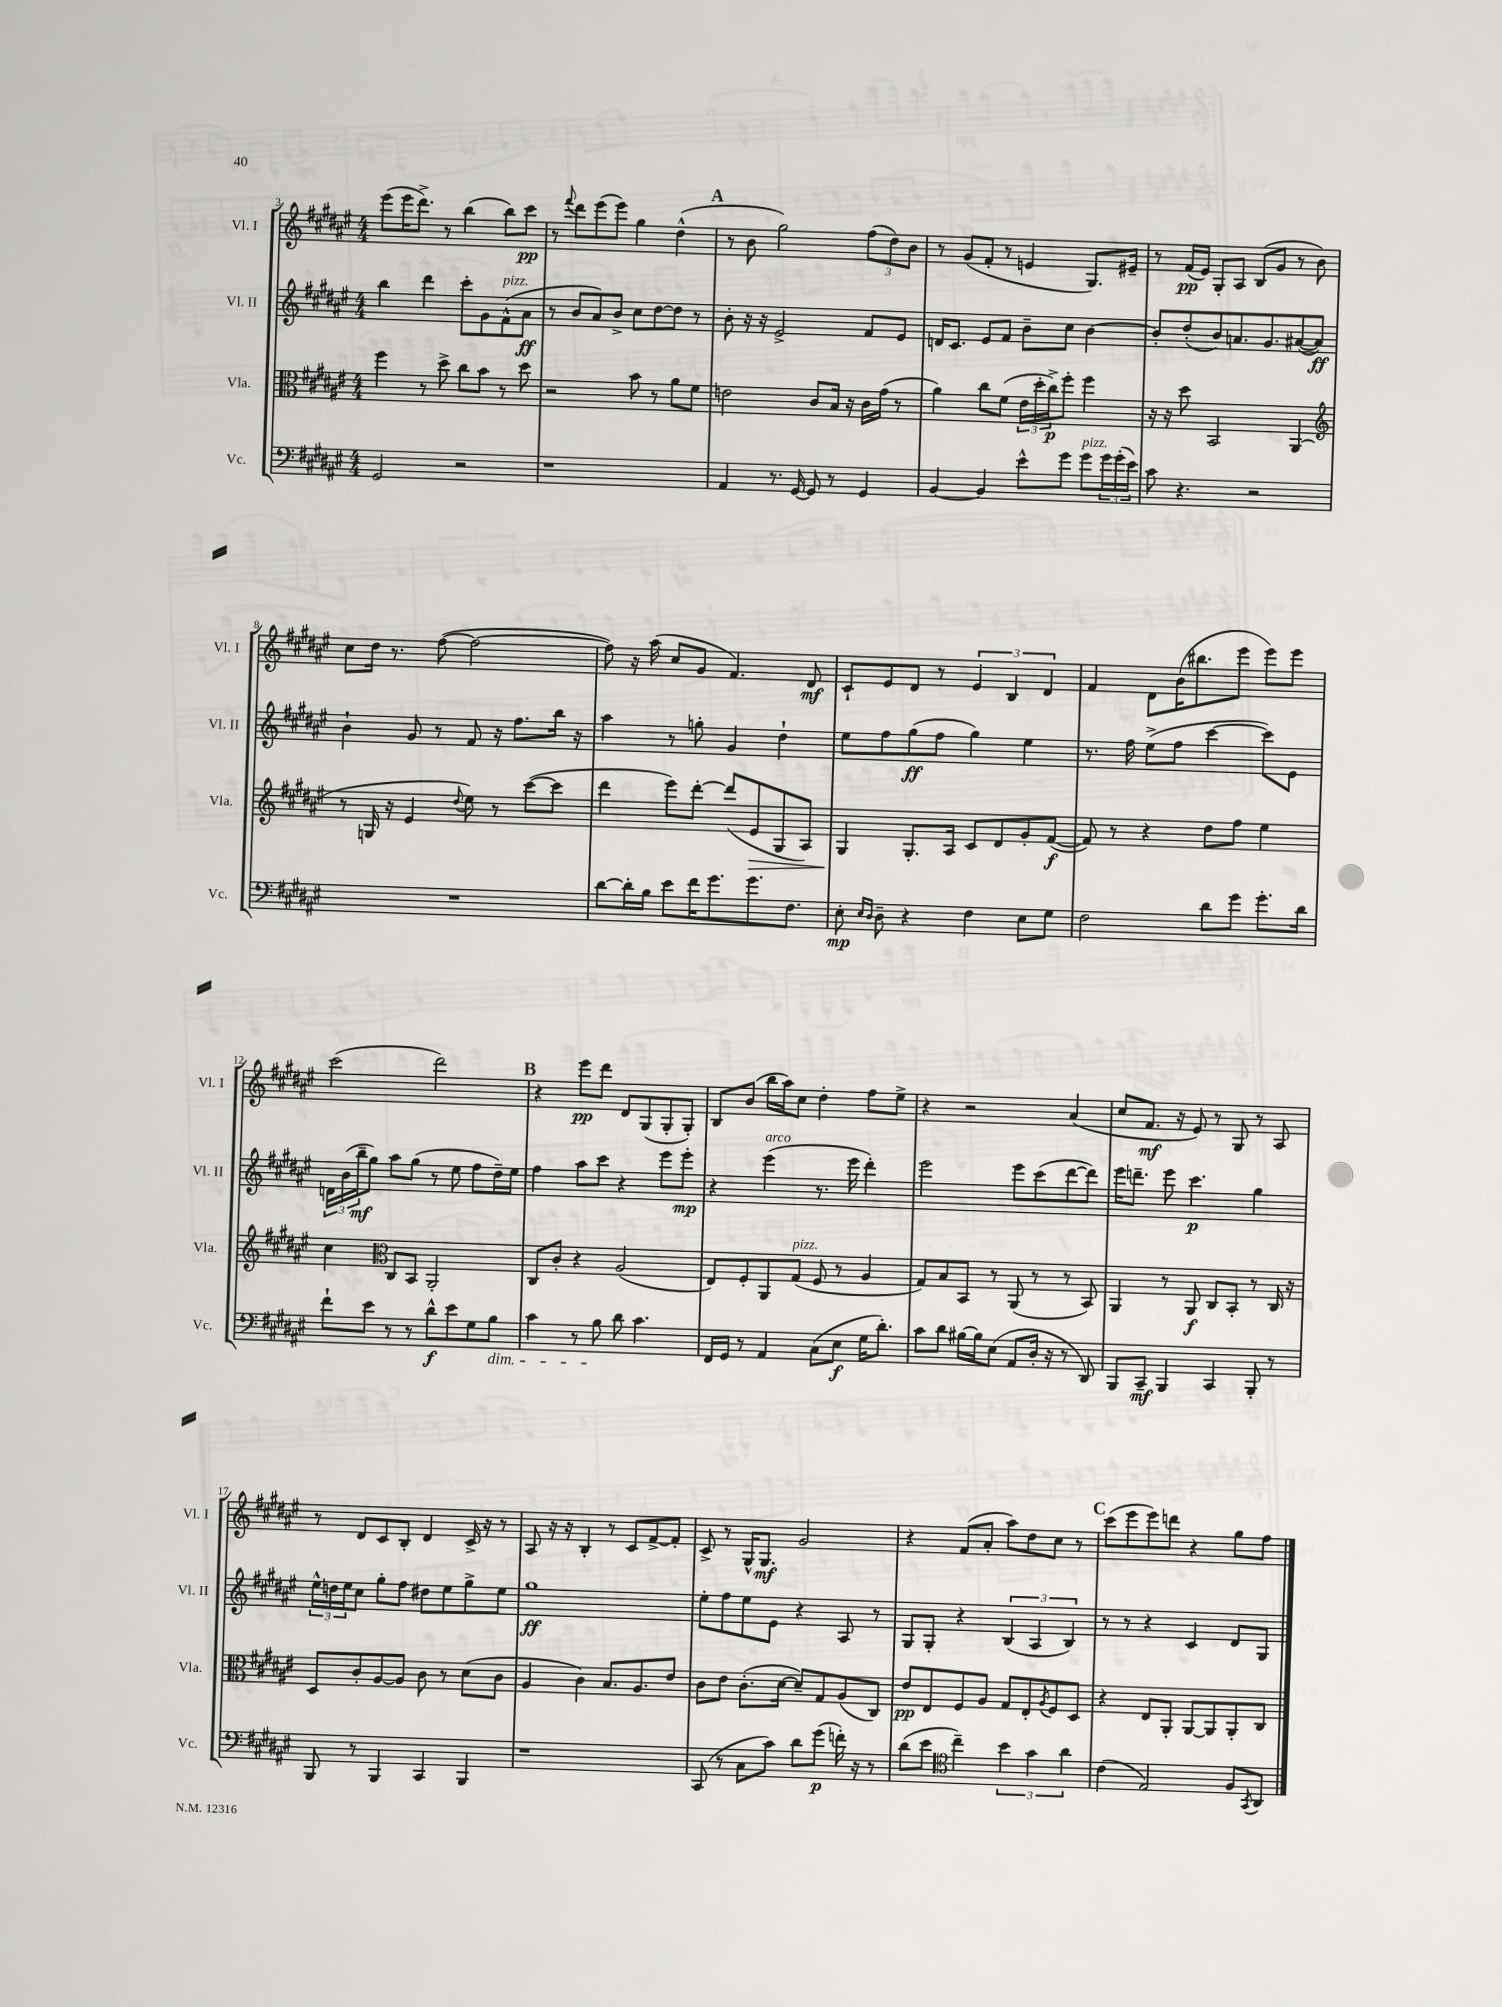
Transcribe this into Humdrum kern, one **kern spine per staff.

**kern	**kern	**kern	**kern
*staff4	*staff3	*staff2	*staff1
*clefF4	*clefC3	*clefG2	*clefG2
*k[f#c#g#d#a#e#]	*k[f#c#g#d#a#e#]	*k[f#c#g#d#a#e#]	*k[f#c#g#d#a#e#]
*M4/4	*M4/4	*M4/4	*M4/4
2GG#	4ff#	4bb	(8eee#
.	.	.	16eee#
.	.	.	8.ddd#^)
.	8r	4ddd#	.
.	8dd#^	.	8r
2r	8cc#	8ccc#'	(4bb
.	8b	8g#	.
.	8r	(8f#^^	8bb)
.	8dd#	8a#	8ccc#
=	=	=	=
1r	2r	8r	8r
.	.	.	8qqfff#
.	.	8b	8ddd#
.	.	8a#)	(8eee#
.	.	8b^	8eee#)
.	8b	8cc#	4gg#
.	8r	[8dd#	.
.	8a#	8dd#]	(4dd#^^
.	8f#	8r	.
=	=	=	=
4AA#	2e	8b'	8r
.	.	16r	8b
.	.	16r	.
8.r	.	2e#^	2gg#)
[16GG#	.	.	.
8GG#]	8c#	.	.
8r	16B	.	.
.	16r	.	.
4GG#	16c#	8f#	(12ff#
.	(16g#	.	.
.	.	.	12dd#)
.	8r	8e#	.
.	.	.	12b
=	=	=	=
[4BB	4a#)	16d	8r
.	.	8.c#	.
.	.	.	(8g#
4BB]	8cc#	8e#	8f#'
.	(8f#	8f#	8r
8e#^^	24e#	8b~	4e
.	24dd#'	.	.
.	24cc#^)	.	.
8g#	8ff#'	8cc#	.
8g#	4ff#	[4b	8.G#)
24g#	.	.	.
(24g#'	.	.	.
.	.	.	16e#~
24e#)	.	.	.
=	=	=	=
8c#	16r	8b']	8r
.	16r	.	.
4.r	8dd#	(8dd#'	(16f#
.	.	.	16e#)
.	2BB	8b)	8G#'
.	.	8.a	8A#
2r	.	.	(8B
.	.	8.g#	.
.	.	.	8g#
.	(4AA#	([8a#	8r
.	.	8a#])	8b)
=	=	=	=
*	*clefG2	*	*
1r	8r	4b`	8cc#
.	16G	.	16dd#
.	16r	.	8.r
.	4e#	8g#	.
.	.	8r	([8ff#
.	8qqdd#	.	.
.	8ee#)	8f#	2ff#_
.	8r	16r	.
.	.	8.ff#	.
.	([8ccc#	.	.
.	8ccc#]	16bb	.
.	.	16r	.
=	=	=	=
[8d#	4ddd#	4aa#	8ff#])
16d#']	.	.	16r
16B	.	.	(16aa#
8e#	8eee#)	8r	8cc#
16f#	[8ddd#'	8gg'	8g#
8.g#	.	.	.
.	(8ddd#]	4g#	4.f#)
8.g#	8e#	.	.
.	8G#	4dd#`	.
8.F#	.	.	.
.	8A#)	.	8d#
=	=	=	=
8E#'	4G#	8ee#	8c#`
16qqE#	.	.	.
16qqD#	.	.	.
8D#~	.	8ff#	8e#
4r	8.G#'	(8gg#	8d#
.	.	8ff#	8r
.	16A#	.	.
4F#	8c#	4gg#)	6e#
.	8d#	.	.
.	.	.	6B
8E#	8g#'	4ee#	.
.	.	.	6d#
8G#	([8f#	.	.
=	=	=	=
2F#	8f#])	8.r	4f#
.	8r	.	.
.	.	16ff#	.
.	4r	(8ee#^	8d#
.	.	8ff#	(16b
.	.	.	8.bb#
8d#	8dd#	[4ccc#	.
8g#	8ff#	.	8eee#
8.g#'	4ee#	8ccc#])	8eee#)
.	.	8e#	8eee#
16d#	.	.	.
=	=	=	=
8f#`	4cc#	24d	(2ccc#
.	.	(24b	.
.	.	24bb~	.
8e#	.	8gg#)	.
*	*clefC3	*	*
8r	8C#	8aa#	.
8r	8BB	(8gg#	.
8d#^^	2AA#'	8r	2ddd#)
8e#	.	8ee#	.
8G#	.	8ff#	.
8B	.	16dd#~)	.
.	.	16ee#	.
=	=	=	=
4c#	8C#	4ff#	4r
.	8c#'	.	.
8r	4r	8aa#	8eee#
8B	.	8ccc#	8ddd#
8d#	(2A#	4r	8d#
4.c#	.	.	(8G#
.	.	8eee#	8G#'
.	.	8eee#'	8G#')
=	=	=	=
16FF#	8E#)	4r	8B
16GG#	.	.	.
8r	8F#'	.	(8b
4AA#	8AA#	(4eee#	16bb
.	.	.	16aa#)
.	(8G#	.	8cc#
(8C#	8F#	8.r	4dd#'
8E#	8r	.	.
.	.	16eee#	.
16G#	4A#	4ddd#')	8ff#
8.d#')	.	.	.
.	.	.	8ee#^
=	=	=	=
8c#	8G#)	2eee#	4r
8d#	8B	.	.
[16B#	8BB	.	2r
16B#]	.	.	.
(8E#	8r	.	.
8AA#	(8AA#	8eee#	.
16D#'	8r	(8ccc#	.
16r	.	.	.
8r	8r	[8ddd#	(4a#
8DD#)	8BB)	8ddd#])	.
=	=	=	=
8BBB	4AA#	16eee#	8cc#
.	.	8.ddd~	.
8CC#~	.	.	8.f#
4BBB	8r	8eee#	.
.	.	.	16r
.	8AA#	4.ccc#	8e#)
4CC#	8C#	.	8r
.	8BB'	.	8G#
8BBB'	8r	4gg#	8r
8r	16C#	.	8A#
.	16r	.	.
=	=	=	=
8BBB	8D#	24ee#^^	8r
.	.	24dd	.
.	.	24ee#	.
8r	8c#'	8cc#	8d#
4BBB	[8A#	8gg#'	8c#
.	8A#]	8ff#	8B'
4CC#	8c#	8dd#	4d#
.	8r	8ee#	.
4BBB	(8d#	8gg#^	16c#^
.	.	.	16r
.	8c#	8ee#	8r
=	=	=	=
1r	4A#	1gg#	8A#
.	.	.	16r
.	.	.	16r
.	4c#)	.	4B'
.	8.B	.	8r
.	.	.	8c#
.	8.A#	.	.
.	.	.	[8f#^
.	8e#	.	8f#']
=	=	=	=
(8CC#	8c#	8ee#'	8c#^
8r	8e#	8ff#	8r
8C#	(8.c#'	8ee#	16G#^^
.	.	.	8.G#
8c#)	.	8e#	.
.	[16d#	.	.
8d#	8d#~])	4r	2g#
(8g#	8G#	.	.
16f')	(8A#	8A#	.
16r	.	.	.
8r	8C#)	8r	.
=	=	=	=
(8d#	8e#	8G#	4r
8e#	8E#	8G#'	.
*clefC4	*	*	*
4cc#~)	8F#	4r	(8f#
.	8A#	.	8a#'
6b	8G#	(6B	8aa#)
.	8E#'	.	8dd#
6g#	.	6A#	.
.	8qA#	.	.
.	8F#	.	8cc#
6a#	.	6B)	.
.	8D#	.	8r
=	=	=	=
(4c#	4r	8r	(8ccc#
.	.	8r	8eee#
2E#)	8E#	4r	8eee#)
.	8AA#'	.	8ddd
.	[8AA#	4c#	4r
.	8AA#]	.	.
8F#	8AA#'	8d#	8gg#
8qGG#	.	.	.
8AA#	8C#	8G#	8ff#
==	==	==	==
*-	*-	*-	*-
